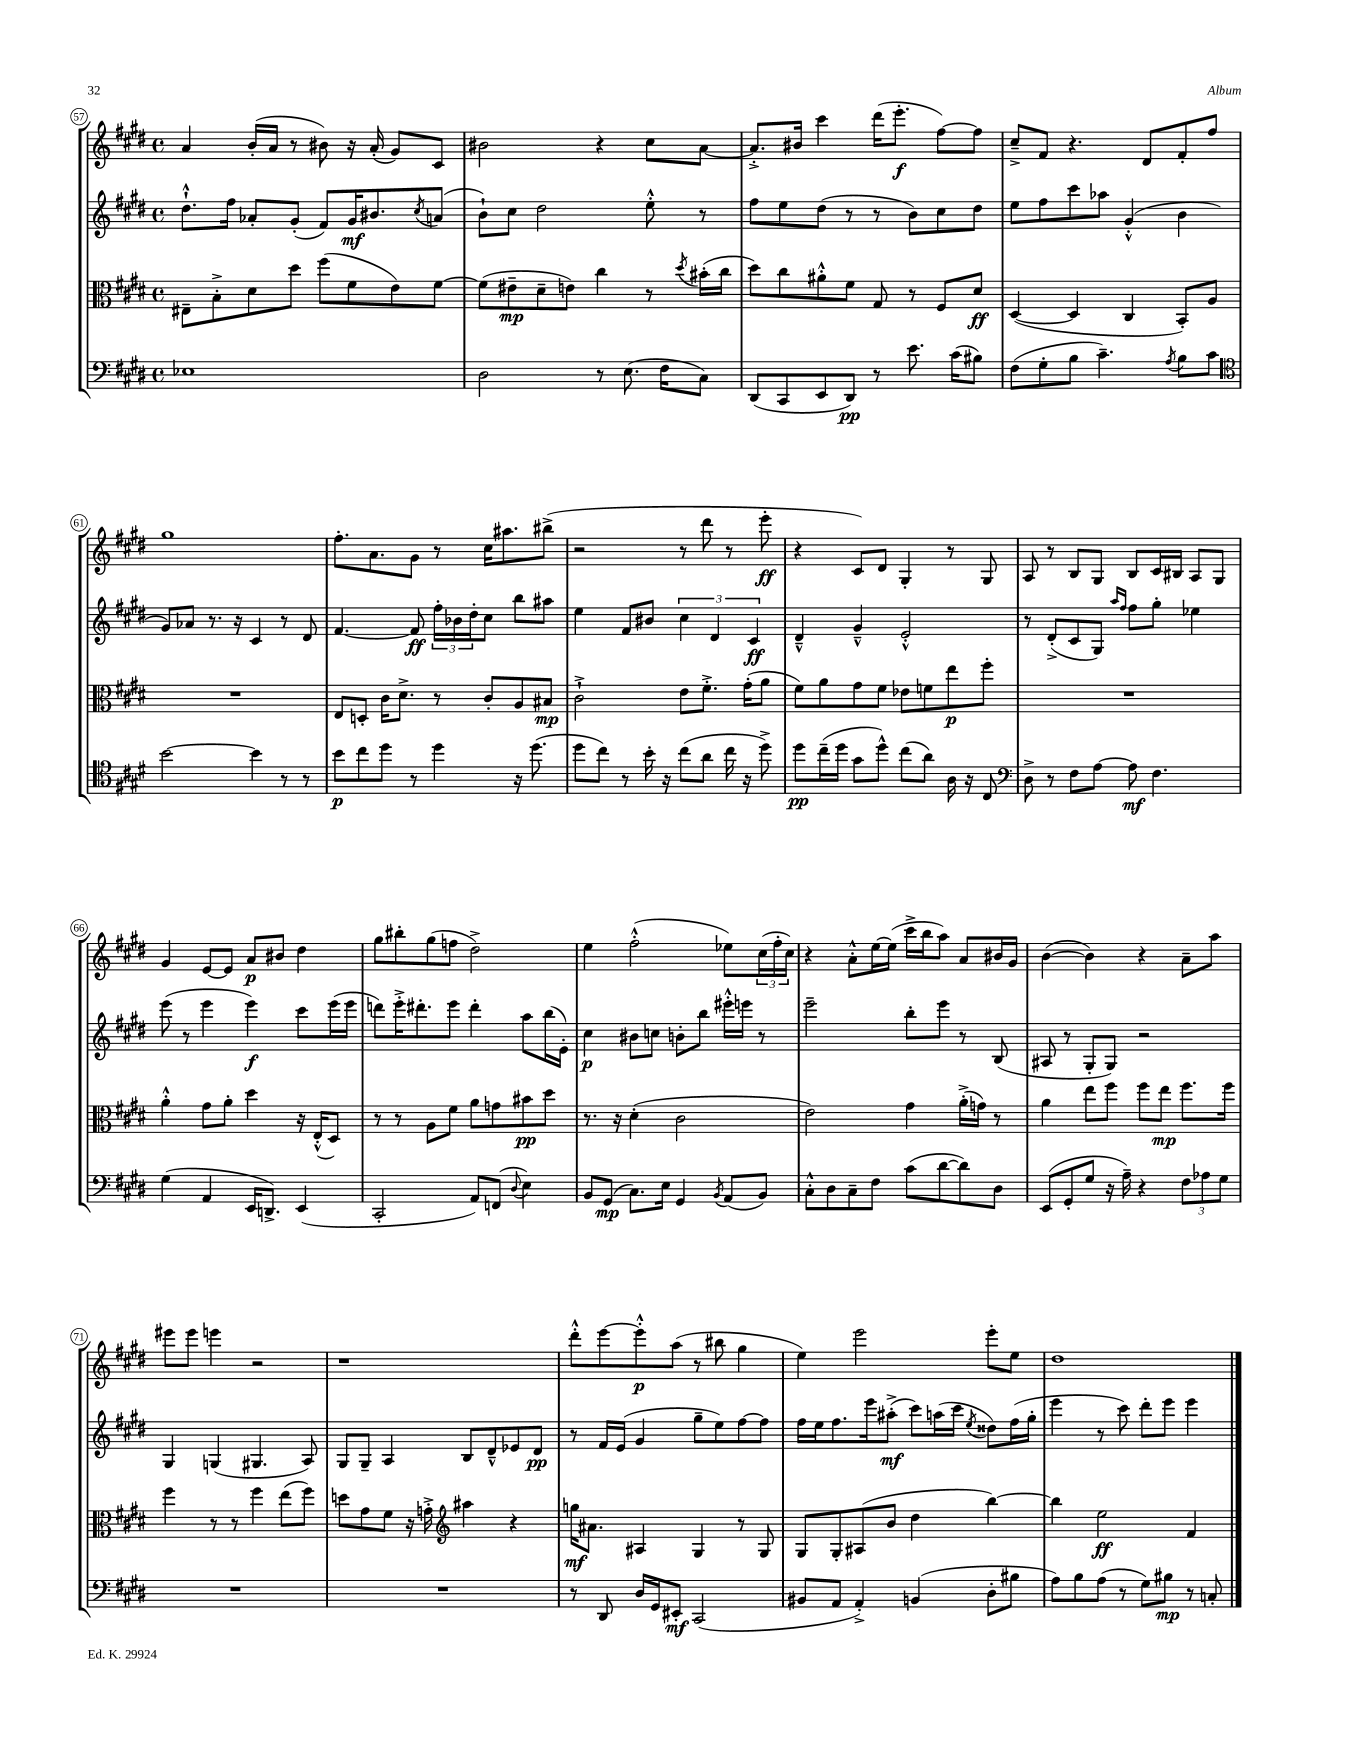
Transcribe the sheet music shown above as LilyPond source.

<<
\new StaffGroup <<
\new Staff = "s0" {
    \clef treble \key e \major \defaultTimeSignature \time 4/4
    a'4 b'16-.( a'16 r8 bis'8) r16 a'16-.( gis'8) cis'8 |
    bis'2 r4 cis''8 a'8~ |
    a'8.-.-> bis'16 cis'''4 dis'''16( e'''8.-.\f fis''8~) fis''8 |
    cis''8---> fis'8 r4. dis'8 fis'8-. fis''8 |
    gis''1 |
    fis''8.-. a'8. gis'8 r8 cis''16 ais''8. bis''8->( |
    r2 r8 dis'''8 r8 e'''8-.\ff |
    r4 cis'8) dis'8 gis4-. r8 gis8 |
    a8 r8 b8 gis8 b8 cis'16 bis16 a8 gis8 |
    gis'4 e'8~ e'8 a'8\p bis'8 dis''4 |
    gis''8 bis''8-. gis''8( f''8 dis''2->) |
    e''4 fis''2-.-^( ees''8) \tuplet 3/2 { cis''16( fis''16-. cis''16) } |
    r4 a'8-.-^ e''16~ e''16( cis'''16-> b''16 a''8) a'8 bis'16 gis'16 |
    b'4~( b'4) r4 a'8-- a''8 |
    eis'''8 eis'''8 e'''4 r2 |
    r1 |
    dis'''8-.-^ e'''8~ e'''8-.-^\p a''8( r8 bis''8 gis''4 |
    e''4) e'''2 e'''8-. e''8 |
    dis''1 \bar "|." |
}
\new Staff = "s1" {
    \clef treble \key e \major \defaultTimeSignature \time 4/4
    dis''8.-!-^ fis''16 aes'8-. gis'8-.( fis'8) gis'16\mf bis'8. \acciaccatura { cis''8 } a'8( |
    b'8-!) cis''8 dis''2 e''8-.-^ r8 |
    fis''8 e''8 dis''8( r8 r8 b'8) cis''8 dis''8 |
    e''8 fis''8 cis'''8 aes''8 gis'4-.-^( b'4 |
    gis'8) aes'8 r8. r16 cis'4 r8 dis'8 |
    fis'4.~ fis'8\ff \tuplet 3/2 { fis''16-. bes'16 dis''16-. } cis''8 b''8 ais''8 |
    e''4 fis'8 bis'8 \tuplet 3/2 { cis''4 dis'4 cis'4\ff } |
    dis'4---^ gis'4---^ e'2-.-^ |
    r8 dis'8-.->( cis'8 gis8) \grace { a''16 fis''16 } fis''8 gis''8-. ees''4 |
    e'''8( r8 e'''4 e'''4\f) cis'''8 e'''16( e'''16 |
    d'''8) e'''16-.-> dis'''8.-. e'''8 dis'''4-. a''8 b''16( e'16-.) |
    cis''4\p bis'8 c''8 b'8-. b''8 eis'''16-.-^ e'''16 r8 |
    e'''2-- b''8-. e'''8 r8 b8( |
    ais8 r8 gis8-. gis8) r2 |
    gis4 g4( gis4. a8) |
    gis8 gis8-- a4 b8 dis'8---^ ees'8 dis'8\pp |
    r8 fis'16 e'16( gis'4 gis''8-- e''8) fis''8~ fis''8 |
    fis''16 e''16 fis''8. e'''16 ais''8-.->\mf( cis'''8) a''16( cis'''16 \acciaccatura { e''8 } disis''8) fis''16( gis''16-. |
    e'''4 r8 cis'''8) dis'''8-. e'''8 e'''4 \bar "|." |
}
\new Staff = "s2" {
    \clef alto \key e \major \defaultTimeSignature \time 4/4
    eis8-- b8-.-> dis'8 dis''8 fis''8( fis'8 e'8) fis'8~ |
    fis'8( eis'8--\mp dis'8-- e'8) cis''4 r8 \acciaccatura { dis''8 } bis'16-.( cis''16 |
    dis''8) cis''8 ais'8-.-^ fis'8 gis8 r8 fis8 dis'8\ff |
    dis4~( dis4 cis4 b,8-.) a8 |
    R1 |
    e8 d8-. cis'16 dis'8.-> r8 cis'8-. a8 bis8\mp |
    cis'2-!-> e'8 fis'8.-.-> gis'16-.( a'8 |
    fis'8) a'8 gis'8 fis'8 ees'8 f'8 e''8\p fis''8-. |
    R1 |
    a'4-.-^ gis'8 a'8-. dis''4 r16 e16-.-^( dis8) |
    r8 r8 a8 fis'8 a'8 g'8 bis'8\pp dis''8 |
    r8. r16 dis'4-.( cis'2 |
    e'2) gis'4 a'16-.->( g'16) r8 |
    a'4 e''8 fis''8 fis''8 e''8\mp fis''8. fis''16 |
    fis''4 r8 r8 fis''4 e''8( fis''8) |
    d''8 gis'8 fis'8 r16 g'16-.-> \clef treble ais''4 r4 |
    g''16\mf ais'8. ais4 gis4 r8 gis8 |
    gis8 gis8-. ais8( b'8 dis''4 b''4~) |
    b''4 e''2\ff fis'4 \bar "|." |
}
\new Staff = "s3" {
    \clef bass \key e \major \defaultTimeSignature \time 4/4
    ees1 |
    dis2 r8 e8.( fis16 cis8) |
    dis,8( cis,8 e,8 dis,8\pp) r8 e'8. cis'16( bis8) |
    fis8( gis8-. b8 cis'4.--) \acciaccatura { a8 } b8 cis'8 |
    \clef tenor b'2~ b'4 r8 r8 |
    b'8\p cis''8 dis''8 r8 dis''4 r16 dis''8.( |
    dis''8 cis''8) r8 b'16-. r16 cis''8( a'8 cis''16 r16 dis''8->) |
    dis''8\pp cis''16--( dis''16 gis'8 dis''8-^) cis''8( a'8) a16 r16 cis8 |
    \clef bass dis8-> r8 fis8 a8~ a8\mf fis4. |
    gis4( a,4 e,16 d,8.->) e,4( |
    cis,2-. a,8) f,8( \appoggiatura { dis8 } e4) |
    b,8 gis,8\mp( cis8.) e16 gis,4 \acciaccatura { b,8 } a,8( b,8) |
    cis8-.-^ dis8 cis8-- fis8 cis'8( dis'8~ dis'8) dis8 |
    e,8( gis,8-. gis8 r16 a16--) r4 \tuplet 3/2 { fis8 aes8 gis8 } |
    R1 |
    R1 |
    r8 dis,8 dis16 gis,16 eis,8-.\mf cis,2( |
    bis,8 a,8 a,4-.->) b,4( dis8-. bis8 |
    a8) b8 a8( r8 gis8) bis8\mp r8 c8-. \bar "|." |
}
>>
>>
\layout { \context { \Score currentBarNumber = #57 \override BarNumber.stencil = #(make-stencil-circler 0.1 0.3 ly:text-interface::print) } }
